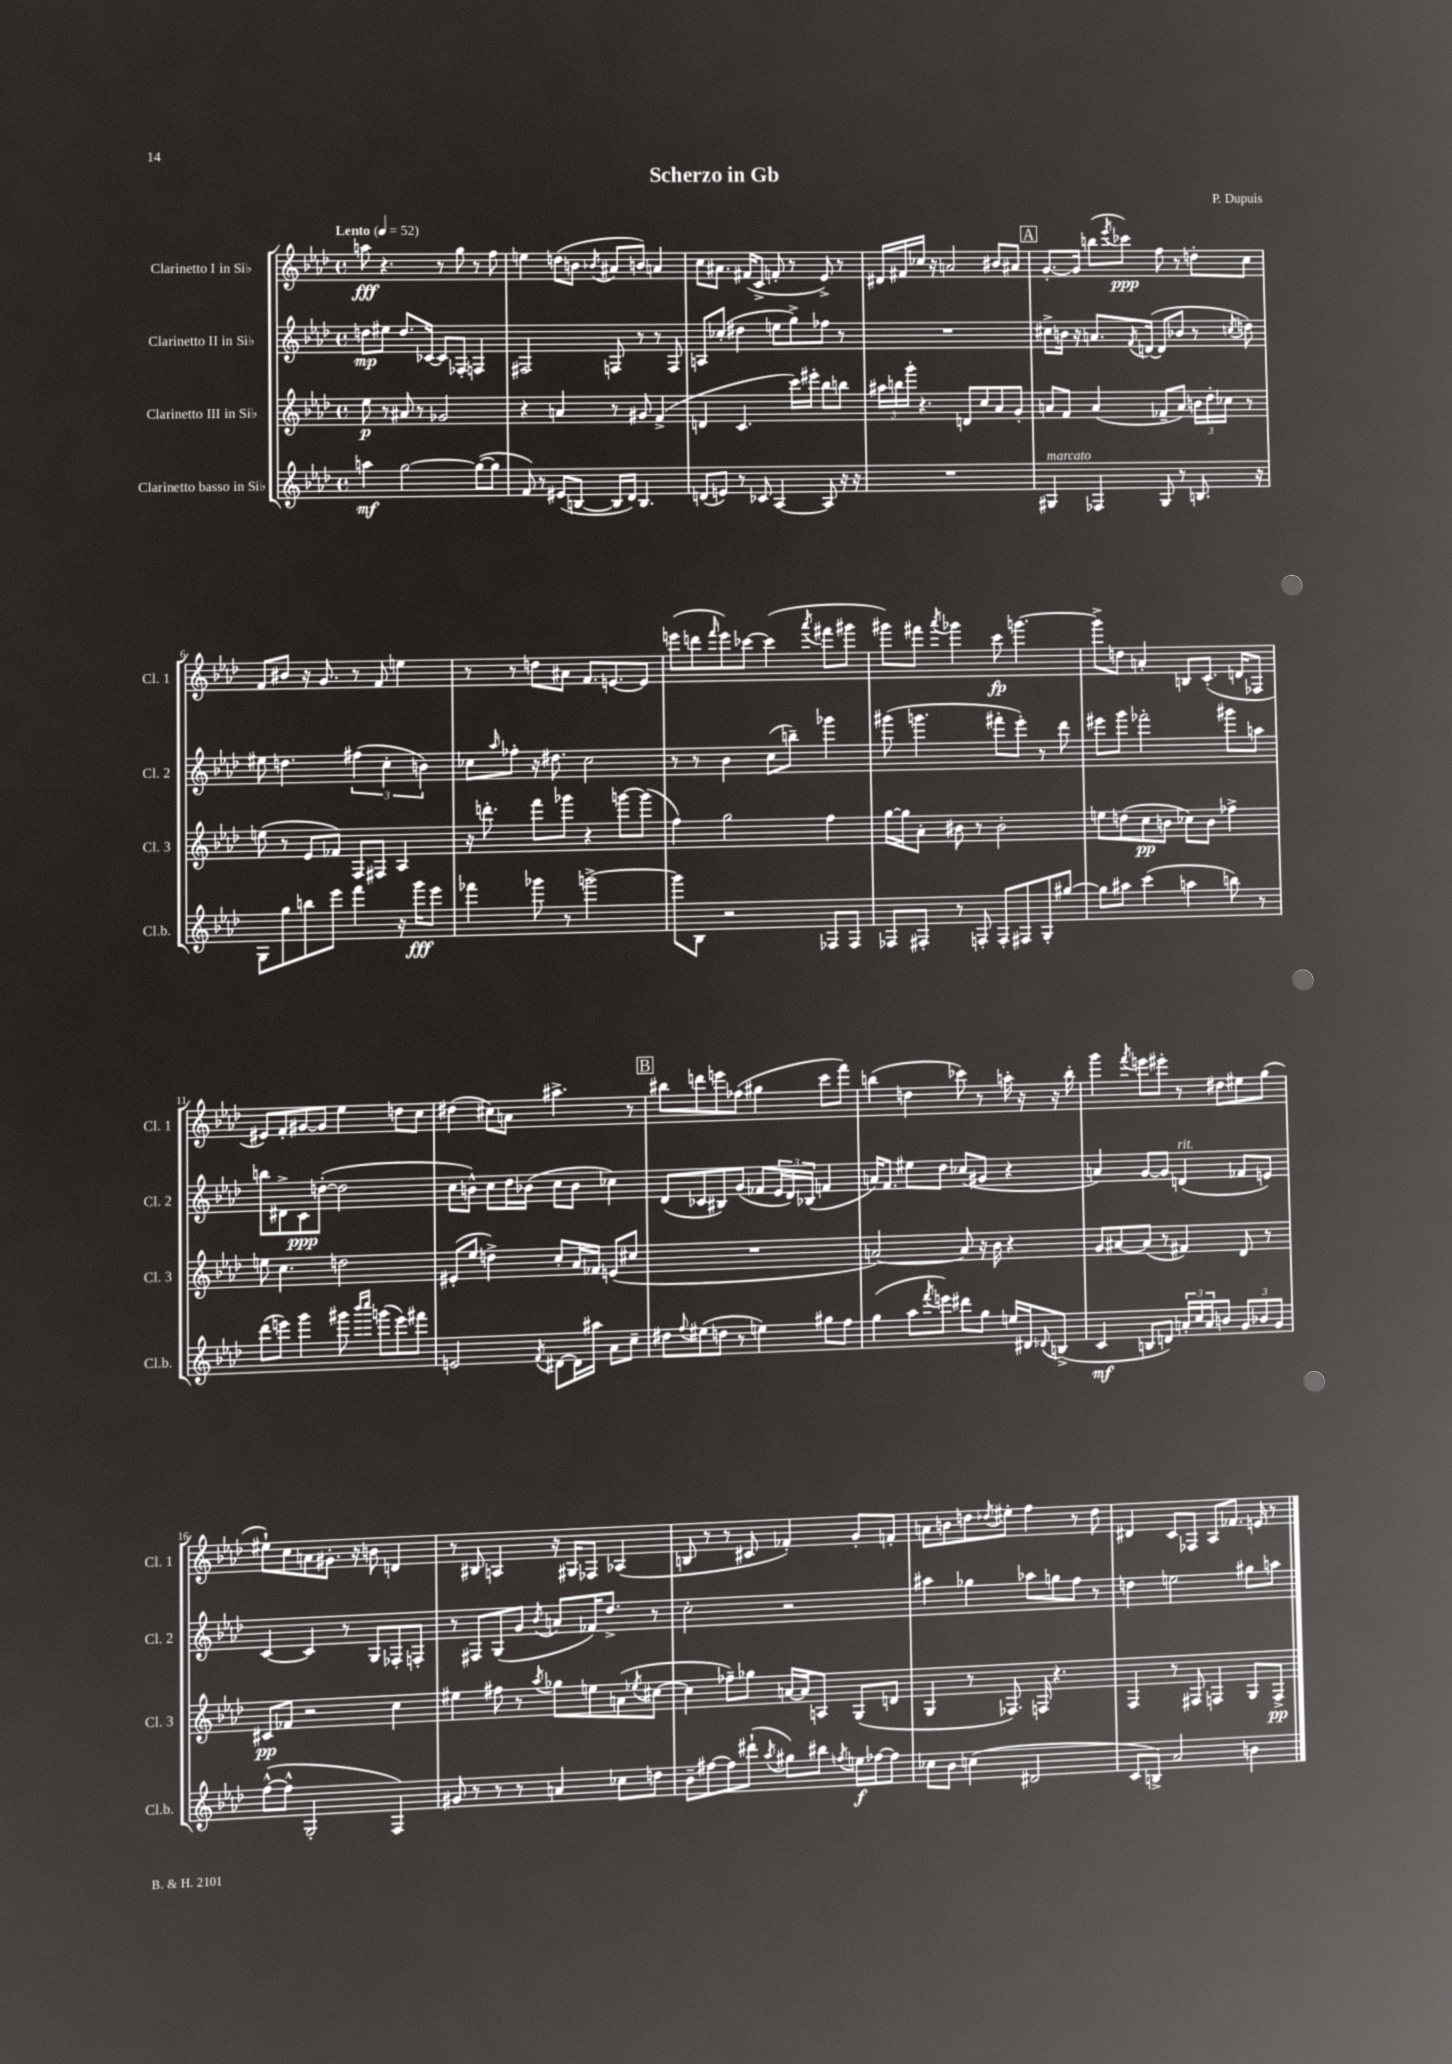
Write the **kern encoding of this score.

**kern	**kern	**kern	**kern
*staff4	*staff3	*staff2	*staff1
*clefG2	*clefG2	*clefG2	*clefG2
*k[b-e-a-d-]	*k[b-e-a-d-]	*k[b-e-a-d-]	*k[b-e-a-d-]
*M4/4	*M4/4	*M4/4	*M4/4
*met(c)	*met(c)	*met(c)	*met(c)
*MM52	*MM52	*MM52	*MM52
4aa	8ee-	8dd	8aa
.	8r	8ee#	4.r
[2gg	8a#	8.dd	.
.	8r	.	.
.	.	[16c-	.
.	2g-	8c-]	8r
.	.	8F-'	8gg
(8gg_	.	4F	8r
8gg]	.	.	8ff
=	=	=	=
8f)	4r	2F#	4ee
8r	.	.	.
(8e#	4a	.	(8dd
[8B	.	.	8b
.	.	.	8qb-
16B]	8r	8F	8a#
16d-)	.	.	.
4.B	8g#	8r	8b)
.	(4f^	8r	4a
.	.	8F	.
=	=	=	=
(8d	4d	8A	8cc
8e)	.	(8cc-'	8.a#
8r	4.c	4dd#	.
.	.	.	(16f#
8c-	.	.	8c^
[4A-	.	8ee	8f'
.	16ccc)	8gg^)	8r
.	16eee#'	.	.
8A-]	8bb-	8ff-	8e-^)
16r	8bb	8r	8r
16r	.	.	.
=	=	=	=
1r	24aa#	1r	16d#
.	24bb	.	.
.	.	.	16f#
.	24ggg'	.	.
.	4.r	.	16cc-
.	.	.	16r
.	.	.	2a
.	8d	.	.
.	8cc	.	.
.	8a-	.	8b#
.	8g'	.	8a#
=	=	=	=
4G#	8a	8cc#^	[8.g'
.	8f	16b	.
.	.	16r	16g]
4F-	(4a	8.a	(8bb
.	.	.	8qeee-
.	.	.	8ccc-)
.	.	8qf	.
.	.	([16d	.
8G#	8f-~	8d]	8ff
8r	8a)	8b-	8r
8.B	24b	8r	8dd'
.	24dd-'	.	.
.	24cc-	.	.
.	.	8qcc	.
.	8r	8dd)	8cc
16r	.	.	.
=	=	=	=
8G	(8ee	8ee#	8f
8gg	8r	4.dd	8b#
8bb	8e-	.	16r
.	.	.	8.g
8eee-	8f-)	.	.
4fff	8F	(6ff#	8r
.	8F#	.	8f
.	.	6cc'	.
16r	4A-	.	4ee
16ggg	.	.	.
.	.	6b)	.
8eee-	.	.	.
=	=	=	=
4fff-	16r	8cc-	8r
.	8.ddd'	.	.
.	.	16qqaa-	.
.	.	8ff-'	8r
8ggg-	8fff	16r	8dd
.	.	8.dd#	.
8r	8ggg-	.	8a#
[2ggg^	4r	2cc-	8.f
.	.	.	[8.e
.	[8ggg	.	.
.	(8ggg]	.	8e]
=	=	=	=
8ggg]	4ff)	8r	(8eee
8B-	.	8r	8ddd
.	.	.	16qqfff
2r	2gg	4b-	8eee)
.	.	.	[8ccc-
.	.	(8cc	(4ccc-]
.	.	8bb~)	.
.	.	.	8qaaa-
8F-	4ff	4ggg-	8fff#
8F-	.	.	8ggg#
=	=	=	=
8F-	[16gg	(8ggg#	8ggg#)
.	16gg]	.	.
8F#'	8a-'	4.ggg	8fff#
.	.	.	8qaaa-
8r	8b#	.	4ggg-
8F'	8r	.	.
8F'	2b#'	8fff#'	8ccc
8F#	.	8eee-')	[4.ggg
8G'	.	8r	.
[8gg#	.	8ddd-	.
=	=	=	=
8gg#]	8ee	8eee#	8ggg^]
8aa#	(8dd	8ggg	8dd
(4ccc	8cc	2fff-'	4a'
.	8b	.	.
4aa	8cc-)	.	8B
.	8b	.	(8.c'
8bb)	4ff-^	8ggg#	.
.	.	.	16d
8r	.	8aa	8F-
=	=	=	=
(8ddd-	8ee	8bb	8e#)
8eee)	4.cc	8d#^	8f'
4ggg	.	8c	[8g#
.	.	([8dd'	8g#]
8ggg#	2dd	2dd]	4ee-
16qqbbb-	.	.	.
16qqcccc	.	.	.
(8ggg	.	.	.
8eee)	.	.	8dd
8fff#	.	.	8cc
=	=	=	=
2e	(8e#'	8cc	(4dd#
.	8ee-	8b^^)	.
.	4dd^)	8cc	8cc#)
.	.	16dd-	8a
.	.	(16b-	.
8qf	.	.	.
[8d#	8cc'	8cc	4.aa#^
16d#]	16a-	8b-	.
16aa#	16f-	.	.
8a-	(8e	4cc-)	.
8cc~	8cc#	.	8r
=	=	=	=
8dd#	1r	(8d-	8bb#
8qqff	.	.	.
(8ee#	.	8c-	8ddd
8dd	.	8B#)	8eee
8r	.	(8g	(8ff-
4ee)	.	8f-	4gg#
.	.	24e-	.
.	.	24d-)	.
.	.	(24B-	.
8gg#	.	4f	8ccc
8ff	.	.	8fff)
=	=	=	=
(4gg	[2a)	16a)	(4bb
.	.	8.f	.
8aa-	.	8ee#	4dd
8qfff	.	.	.
8eee)	.	8dd-	.
8ddd#	8a]	(8cc-	8ccc-)
8gg	16r	8g#	8r
.	16b-	.	.
16ee	4r	4r	16aa'
16d#	.	.	16r
8qqd-	.	.	.
(8B^	.	.	16r
.	.	.	16bb'
=	=	=	=
4c	8g	4a)	4ggg
.	[8a#	.	.
.	.	.	8qfff
8B	(8a#]	[8g	8eee
8d)	8r	8g]	8eee#'
24a'	4f#)	(4d	8r
24cc	.	.	.
24a	.	.	.
8b	.	.	8dd#
12g	8d-	8f-	8ee#
12b-	.	.	.
.	8r	8e)	(8gg
12g	.	.	.
=	=	=	=
([8ff^^	8c#	[4c	8ee#`)
8ff^^]	8f-	.	8cc
2G'	2r	4c]	8a
.	.	.	8.g#'
.	.	8r	.
.	.	.	16r
.	.	8G	8b
4F)	4cc	8F-'	4d
.	.	8F'	.
=	=	=	=
8g#	4ee#	8r	8r
8r	.	8F#	8B#
8r	8ff#	(8G	4A
8r	8r	8g	.
.	8qaa-	8qb-	.
4a	8gg-	8a	16r
.	.	.	16G#
.	8ee	16f-)	8F-
.	.	8.dd-^	.
8cc-	(8a	.	(4A-
.	8qee-	.	.
8dd	[8cc#	8r	.
=	=	=	=
8b-~	4cc#]	2cc'	8B
[8ff#	.	.	8r
8ff#]	8ff-~)	.	8r
(8ddd#`	8gg-	.	8c#
8qaa-	.	.	.
8gg#)	[16a	2r	4f-')
.	16a]	.	.
8bb#	8A	.	.
8qff	.	.	.
16ee	(8G	.	8g'
[16ff-	.	.	.
8ff-]	8d	.	8f'
=	=	=	=
8cc-	4G	4aa#	8a
8b-	.	.	8b
(4cc	8r	4gg-	8dd
.	.	.	8qdd-
.	8.F-)	.	8ee#'
2d#	.	8aa-	4ff
.	16F	.	.
.	4.r	8gg	.
.	.	8ff	8r
.	.	8r	8dd-
=	=	=	=
8c	4F	4dd	4d#
8B^)	.	.	.
2a-	8r	2ee	8c
.	8F#	.	8F-
.	4F	.	8A-
.	.	.	8.f-
4b	8G	8gg#	.
.	.	.	16e
.	8F^	8aa	8r
==	==	==	==
*-	*-	*-	*-
